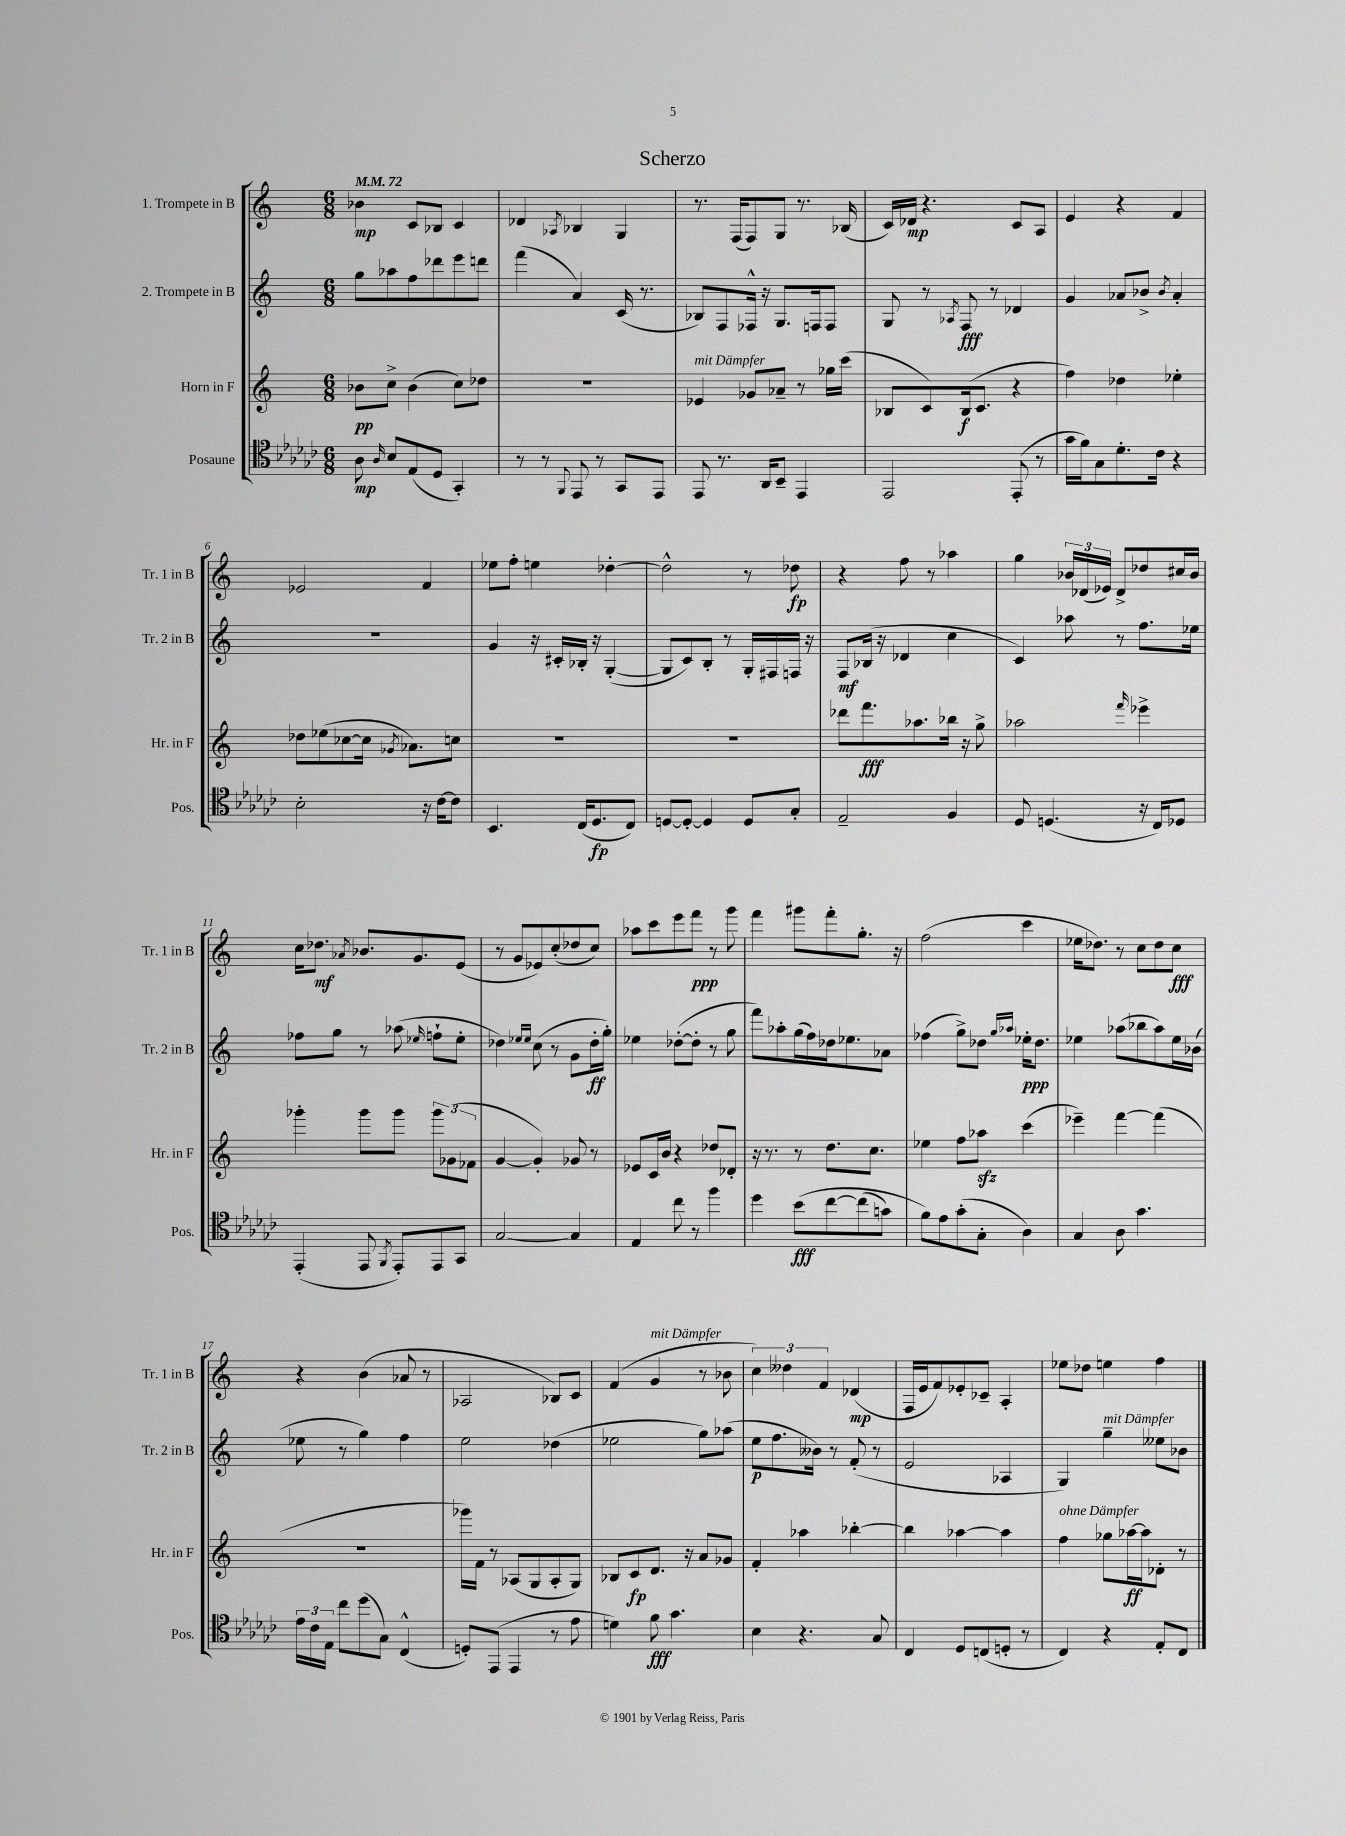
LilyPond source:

\header { title = "Scherzo" }
<<
\new StaffGroup <<
\new Staff = "s0" \with { instrumentName = "1. Trompete in B" shortInstrumentName = "Tr. 1 in B" } {
    \clef treble \key c \major \numericTimeSignature \time 6/8 \tempo 4 = 72
    \autoBeamOff bes'4\mp c'8[ bes8] c'4 |
    des'4 \acciaccatura { aes8 } bes4 g4 |
    r8. f16[( f8) g8] r8. bes16( |
    c'16[) des'16]\mp r4. c'8[ a8] |
    e'4 r4 f'4 |
    ees'2 f'4 |
    ees''8[ f''8]-. e''4 des''4~-. |
    des''2-^ r8 des''8\fp |
    r4 f''8 r8 aes''4 |
    g''4 \tuplet 3/2 { bes'16[ des'16( ees'16]) } des'8[-> des''8 cis''16 bes'16] |
    c''16[ des''8.]\mf \acciaccatura { aes'8 } bes'8.[ g'8. e'8]( |
    r8 g'8[ ees'8) c''8-.( des''8 c''8]) |
    aes''8[ c'''8 e'''8 f'''8]\ppp r8 g'''8 |
    f'''4 gis'''8[ f'''8-. g''8.]-. r16 |
    f''2( c'''4 |
    ees''16[ des''8.]) r8 c''8[ des''8 c''8]\fff |
    r4 b'4( aes'8 r8 |
    aes2 bes8[) c'8] |
    f'4( g'4^\markup { \italic "mit Dämpfer" } r8 bes'8 |
    \tuplet 3/2 { c''4) deses''4 f'4 } des'4\mp( |
    f16[ e'16 f'8) ees'8-. ces'8]-- a4-. |
    ees''8[ des''8] e''4 f''4 \bar "|." |
}
\new Staff = "s1" \with { instrumentName = "2. Trompete in B" shortInstrumentName = "Tr. 2 in B" } {
    \clef treble \key c \major \numericTimeSignature \time 6/8
    \autoBeamOff g''8[ aes''8 f''8 des'''8 e'''8 d'''8] |
    f'''4( a'4) c'16( r8. |
    bes8[) f8 fes16]-^ r16 g8.[ f16 f8] |
    g8 r8 \acciaccatura { aes8 } f8\fff r8 des'4 |
    g'4 aes'8[ bes'8]-> \acciaccatura { bes'8 } aes'4-. |
    R2. |
    g'4 r16 cis'16[-. bes16]-. r16 g4~-.( |
    g8[ c'8) b8]-. r8 g16[-. fis16 f16] r16 |
    f8[\mf bes16]( r16 des'4 c''4 |
    c'4) aes''8 r8 f''8.[ ees''16] |
    fes''8[ g''8] r8 aes''8( \grace { ees''16 } f''8[-! ees''8]-. |
    des''4) \grace { ees''16[ ees''16] } c''8( r8 g'8[ des''16-.\ff g''16]-.) |
    ees''4 des''8[~-.( des''8]-. r8 g''8 |
    f'''8[) aes''8-. g''16( f''16) des''16 ees''8. aes'8] |
    fes''4( g''8[->) des''8] \grace { g''16[ aes''16] } ees''16[-.\ppp des''8.] |
    ees''4 aes''8[( bes''8 aes''8) ees''16 bes'16]( |
    ees''8 r8 g''4) f''4 |
    e''2 des''4( |
    ees''2 g''8[) aes''8]( |
    e''8[\p f''8. beses'16]) r8 f'8-.( r8 |
    e'2 aes4 |
    g4) g''4--^\markup { \italic "mit Dämpfer" } eeses''8[ bes'8] \bar "|." |
}
\new Staff = "s2" \with { instrumentName = "Horn in F" shortInstrumentName = "Hr. in F" } {
    \clef treble \key c \major \numericTimeSignature \time 6/8
    \autoBeamOff bes'8[\pp c''8]-> bes'4( c''8[) des''8] |
    r2. |
    ees'4^\markup { \italic "mit Dämpfer" } ges'8[ aes'8]-- r8 ges''16[ c'''16]( |
    bes8[ c'8) bes16\f( c'8.] r4 |
    f''4) des''4 ees''4-. |
    des''8[ ees''8( ces''8~ ces''16] \acciaccatura { ges'8 } aes'8.[) c''8] |
    R2. |
    R2. |
    des'''8[ f'''8.\fff aes''8. bes''16] r16 g''8-> |
    aes''2 \grace { f'''16 } ees'''4-> |
    ges'''4-. ges'''8[ ges'''8] \tuplet 3/2 { ges'''8[ ges'8( fes'8] } |
    g'4~ g'4-.) ges'8 r8 |
    ees'8[ c'16 b'16] r4 des''8[ des'8]-. |
    r16 r8. r8 d''8.[ c''8.] |
    ees''4 f''8[ aes''8]\sfz c'''4( |
    ees'''4--) f'''4~ f'''4( |
    R2. |
    ges'''16[) f'16] r8 aes8[( g8 aes8-. g8]) |
    bes8[ c'8\fp d'8.] r16 a'8[ ges'8] |
    f'4-. aes''4 bes''4~-. |
    bes''4 aes''4~ aes''4 |
    f''4^\markup { \italic "ohne Dämpfer" } ges''8[ aes''16~\ff aes''16 des'8]-. r8 \bar "|." |
}
\new Staff = "s3" \with { instrumentName = "Posaune" shortInstrumentName = "Pos." } {
    \clef tenor \key ges \major \numericTimeSignature \time 6/8
    \autoBeamOff aes8\mp \grace { aes16 } bes8[ ees8( des8] ges,4-.) |
    r8 r8 \appoggiatura { f,8 } ees,8 r8 ges,8[ ees,8] |
    ees,8 r8. aes,16[ bes,8]-- ees,4 |
    ees,2 ees,8-.( r8 |
    ges'16[ f'16) ges8 des'8.-. ces'16] r4 |
    bes2-. r16 ces'16[~ ces'8] |
    bes,4. ces16[( des8.\fp ces8]) |
    d8[~ d8]~-. d4 d8[ ges8]-. |
    ees2-- f4 |
    des8 d4.( r16 ces16[) des8] |
    ees,4-.( ees,8 \acciaccatura { f,8 } ees,8[-.) ees,8 ges,8] |
    ges2~ ges4 |
    ees4 ces''8 r8 f''4 |
    des''4 bes'8[\fff\( ces''8~ ces''8( g'8]) |
    f'8[\) ees'8 ges'8-.( ges8]-. aes4) |
    ges4 aes8 ges'4. |
    \tuplet 3/2 { ees'16[ ces'16 ees16] } ces''8[ des''8( ges8]) ces4-^( |
    d8[-.) ees,8]( ees,4 r8 ees'8 |
    d'4) f'8\fff ges'4. |
    bes4 r4. ges8 |
    ces4 des8[ c8( d8]-. r8 |
    ces4) r4 ees8[-. ces8] \bar "|." |
}
>>
>>
